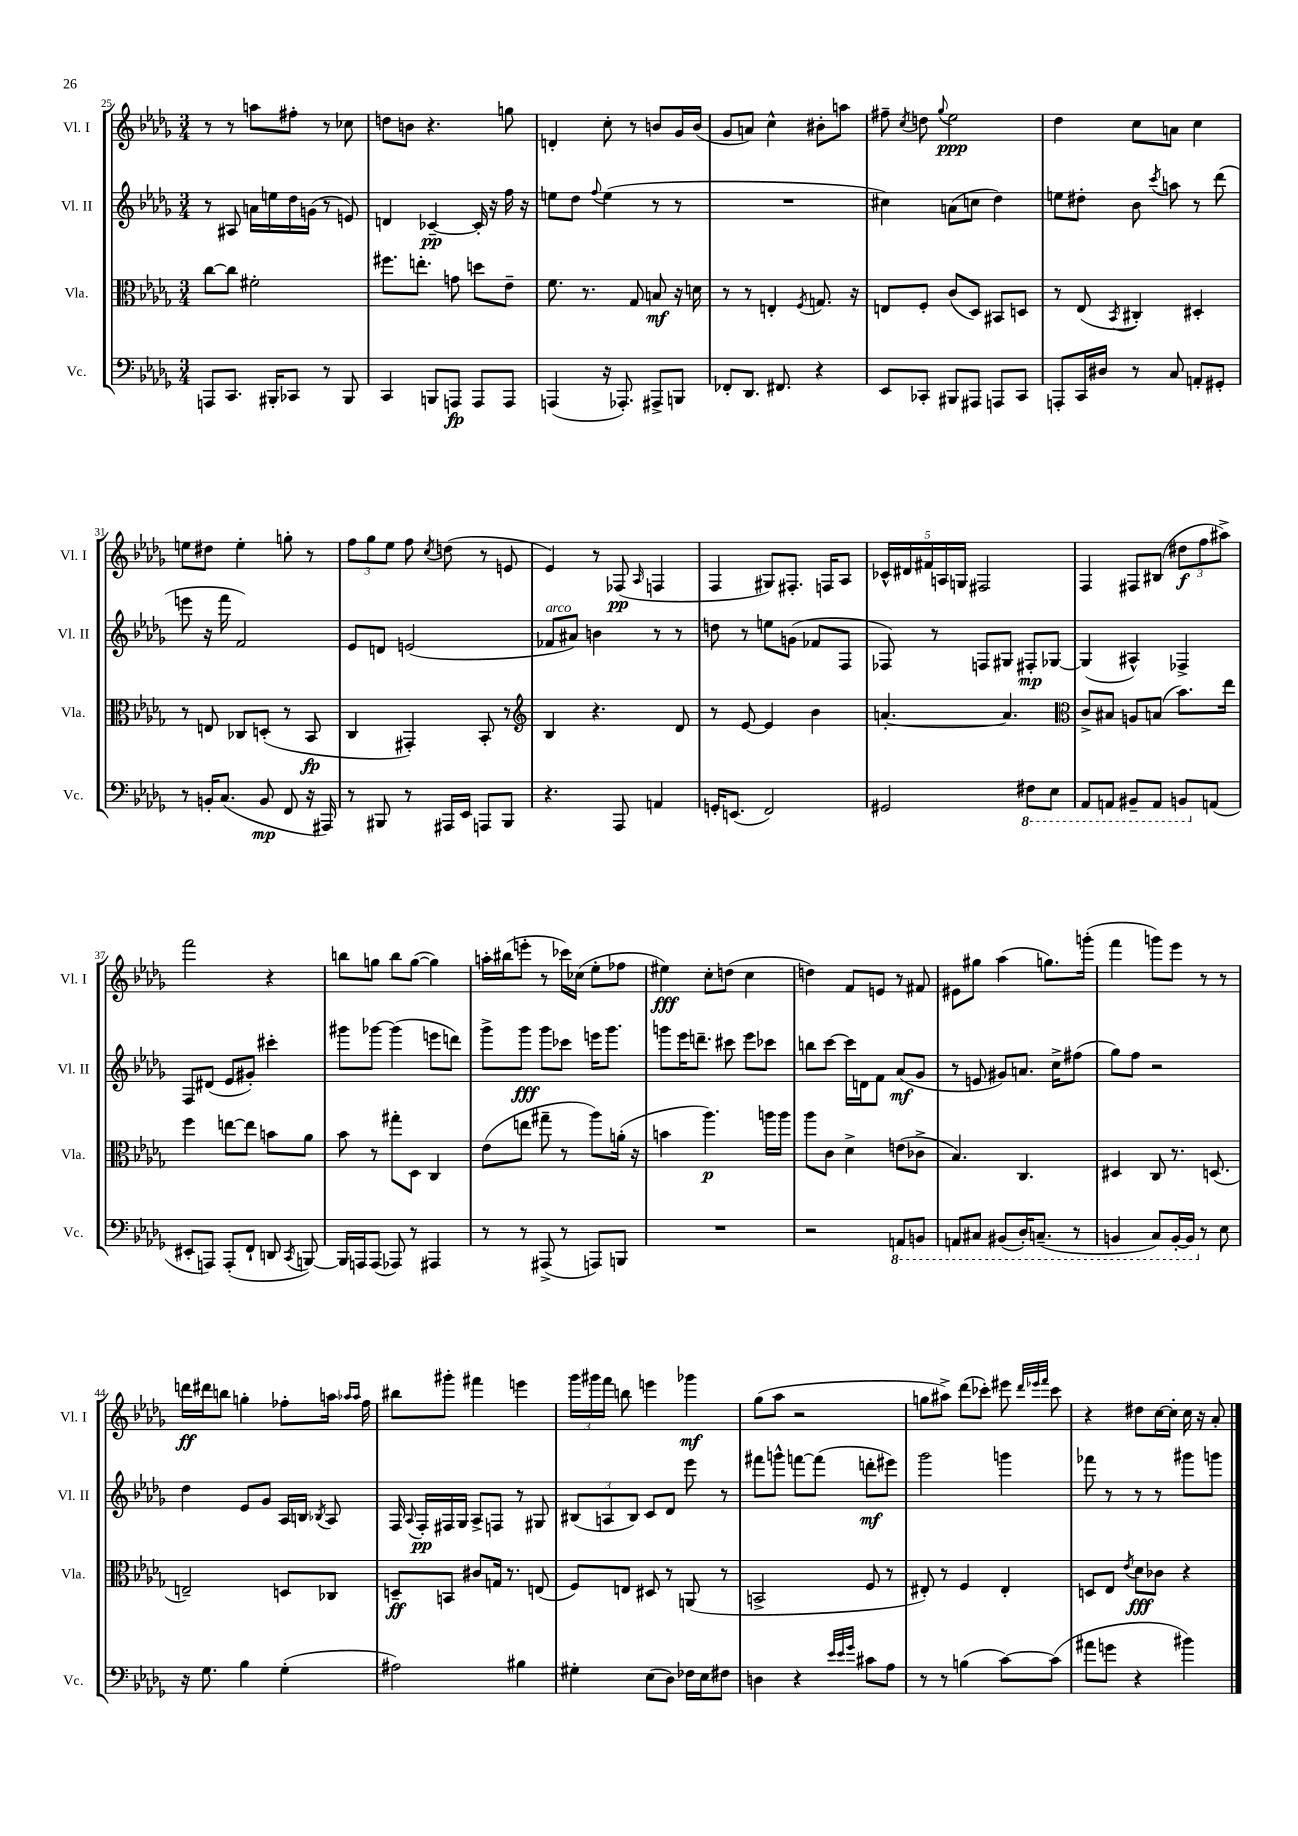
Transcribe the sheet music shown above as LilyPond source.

<<
\new StaffGroup <<
\new Staff = "s0" \with { instrumentName = "Vl. I" shortInstrumentName = "Vl. I" } {
    \clef treble \key des \major \numericTimeSignature \time 3/4
    \autoBeamOff r8 r8 a''8[ fis''8]-. r8 ces''8 |
    d''8[ b'8] r4. g''8 |
    d'4-. c''8-. r8 b'8[ ges'16 b'16]( |
    ges'8[ a'8]) c''4-^ bis'8[-. a''8] |
    fis''8-- \acciaccatura { c''8 } d''8 \appoggiatura { ges''8 } ees''2\ppp |
    des''4 c''8[ a'8] c''4 |
    e''8[ dis''8] e''4-. g''8-. r8 |
    \tuplet 3/2 { f''8[ ges''8 ees''8] } f''8 \acciaccatura { c''8 } d''8( r8 e'8 |
    ees'4) r8 fes8\pp( \grace { aes16 } f4 |
    f4 gis8[) fis8.]-. f16[ aes8] |
    \tuplet 5/4 { ces'16[-^ dis'16 fis'16 a16 g16] } fis2 |
    f4 fis8[ bis8]( \tuplet 3/2 { dis''8[\f f''8 ais''8]->) } |
    f'''2 r4 |
    b''8[ g''8] b''8[ g''8]~( g''4) |
    a''16[-. bis''16( e'''8]-. r8 ces'''16[) ces''16]( ees''8[-. fes''8] |
    eis''4\fff) c''8[-. d''8]( c''4 |
    d''4) f'8[ e'8] r8 fis'8 |
    eis'8[ gis''8] aes''4( g''8.[) g'''16]-.( |
    f'''4 g'''8[) ees'''8] r8 r8 |
    d'''16[\ff dis'''16 b''8] g''4-. fes''8[-. a''16] \grace { aes''16[ aes''16] } fes''16 |
    bis''8[ gis'''8]-. fis'''4 e'''4 |
    \tuplet 3/2 { ges'''16[ gis'''16 f'''16] } b''8 e'''4 ges'''4\mf |
    ges''8[( aes''8] r2 |
    g''8[ ais''8]->) des'''8[( ces'''8]-.) eis'''8 \grace { des'''32[ ees'''32 f'''32] } ces'''8 |
    r4 dis''8[ c''16~ c''16]-. c''16 r16 aes'8-. \bar "|." |
}
\new Staff = "s1" \with { instrumentName = "Vl. II" shortInstrumentName = "Vl. II" } {
    \clef treble \key des \major \numericTimeSignature \time 3/4
    \autoBeamOff r8 ais8 a'16[ e''16 des''16 g'16]( r8 e'8) |
    d'4 ces'4~--\pp ces'16-. r16 f''16 r16 |
    e''8[ des''8] \appoggiatura { f''8 } e''4( r8 r8 |
    R2. |
    cis''4) a'8[( c''8] des''4) |
    e''8[ dis''8]-. bes'8 \acciaccatura { c'''8 } a''8 r8 des'''8( |
    e'''8 r16 f'''16 f'2) |
    ees'8[ d'8] e'2( |
    fes'8[^\markup { \italic "arco" } ais'8]) b'4 r8 r8 |
    d''8 r8 e''8[ g'8]( fes'8[ f8] |
    fes8) r8 f8[ gis8] fis8[-.\mp ges8]~ |
    ges4( ais4-^) fes4-> |
    f8[ dis'8]( ees'8[ gis'8]-.) cis'''4-. |
    gis'''8[ ges'''8]~ ges'''4( e'''8[ d'''8]) |
    ges'''8[-> ges'''8]\fff ges'''8[ ces'''8] e'''16[ ges'''8.] |
    g'''8[ ees'''16 d'''8.]-- cis'''8 ees'''8[ ces'''8] |
    b''8[ c'''8]~ c'''16[ d'16 f'8] aes'8[\mf( ges'8] |
    r8 e'8 gis'8[) a'8.] c''16[-> fis''8]( |
    ges''8[) f''8] r2 |
    des''4 ees'8[ ges'8] aes16[ b16] \acciaccatura { bes8 } aes8 |
    f16 \appoggiatura { aes8 } f16[-.\pp fis16 ges16] aes8[-> f8] r8 gis8 |
    \tuplet 3/2 { bis8[( a8 bis8]) } c'8[ des'8] ees'''8 r8 |
    fis'''8[ g'''8]-^ f'''8[~ f'''8]( d'''8[-.\mf eis'''8]) |
    ges'''2 g'''4 |
    fes'''8 r8 r8 r8 gis'''8[ g'''8] \bar "|." |
}
\new Staff = "s2" \with { instrumentName = "Vla." shortInstrumentName = "Vla." } {
    \clef alto \key des \major \numericTimeSignature \time 3/4
    \autoBeamOff c''8[~ c''8] fis'2-. |
    fis''8.[ e''8.]-. g'8 d''8[ ees'8]-- |
    f'8. r8. ges8 b8\mf r16 d'16 |
    r8 r8 e4-. \acciaccatura { f8 } g8. r16 |
    e8[ f8]-. c'8[( des8]) bis,8[ d8] |
    r8 ees8( \acciaccatura { bes,8 } cis4-.) dis4-. |
    r8 e8 ces8[ d8]-.( r8 bes,8\fp |
    c4 gis,4-.) bes,8-. r8 |
    \clef treble bes4 r4. des'8 |
    r8 ees'8~ ees'4 bes'4 |
    a'4.~-. a'4. |
    \clef alto c'8[-> bis8] a8[ b8]( bes'8.[) ees''16] |
    f''4 e''8[~ e''8] b'8[ aes'8] |
    bes'8 r8 gis''8[-. des8] c4 |
    ees'8[( e''8] gis''8-- r8 aes''8[) a'16]-.( r16 |
    b'4 aes''4.\p) a''16[ a''16] |
    aes''8[ c'8] des'4-> e'8[( ces'8]-> |
    bes4.) c4. |
    dis4 c8 r8. d8.( |
    e2--) d8[ ces8] |
    d8[--\ff b,8] cis'8[ g16] r8. e8( |
    f8[) e8] dis8 r8 a,8( r8 |
    b,2-> f8 r8 |
    eis8-.) r8 f4 eis4-. |
    d8[ ees8] \acciaccatura { ees'8 } des'8[\fff ces'8] r4 \bar "|." |
}
\new Staff = "s3" \with { instrumentName = "Vc." shortInstrumentName = "Vc." } {
    \clef bass \key des \major \numericTimeSignature \time 3/4
    \autoBeamOff a,,8[ c,8.] bis,,16[-. ces,8] r8 bis,,8 |
    c,4 b,,8[ a,,8]\fp a,,8[ a,,8] |
    a,,4( r16 aes,,8.-.) ais,,8[-> b,,8] |
    fes,8[-. des,8.] fis,8. r4 |
    ees,8[ ces,8]-. bis,,8[ ais,,8] a,,8[ ces,8] |
    a,,8[-. c,16 dis16] r8 c8 a,8[-. gis,8]-. |
    r8 b,16[-. c8.]( b,8\mp f,8 r16 ais,,16) |
    r8 bis,,8 r8 ais,,16[ ees,16] a,,8[ bis,,8] |
    r4. aes,,8 a,4 |
    g,16[-. e,8.]( f,2) |
    gis,2 \ottava #-1 fis,8[ ees,8] |
    aes,,8[ a,,8] bis,,8[-- a,,8] b,,8[ \ottava #0 a,8]( |
    eis,8[-. a,,8]) a,,8[-.( f,8]-! d,8 \acciaccatura { c,8 } b,,8~) |
    b,,16[ a,,16 a,,8]( aes,,8) r8 ais,,4 |
    r8 r8 ais,,8->( r8 a,,8[) b,,8] |
    R2. |
    r2 \ottava #-1 a,,8[ b,,8] |
    a,,8[ cis,8] bis,,8[( des,16-.) c,8.]--( r8 |
    b,,4 c,8[) b,,16~-. b,,16] \ottava #0 r8 ees8 |
    r16 ges8. bes4 ges4-.( |
    ais2) bis4 |
    gis4-. ees8[( des8]) fes16[ ees16 fis8] |
    d4 r4 \grace { ees'32[ ees'32 ges'32] } cis'8[ aes8] |
    r8 r8 b4( c'8[~) c'8]( |
    ais'8[ g'8] r4 bis'4) \bar "|." |
}
>>
>>
\layout { \context { \Score currentBarNumber = #25 } }
